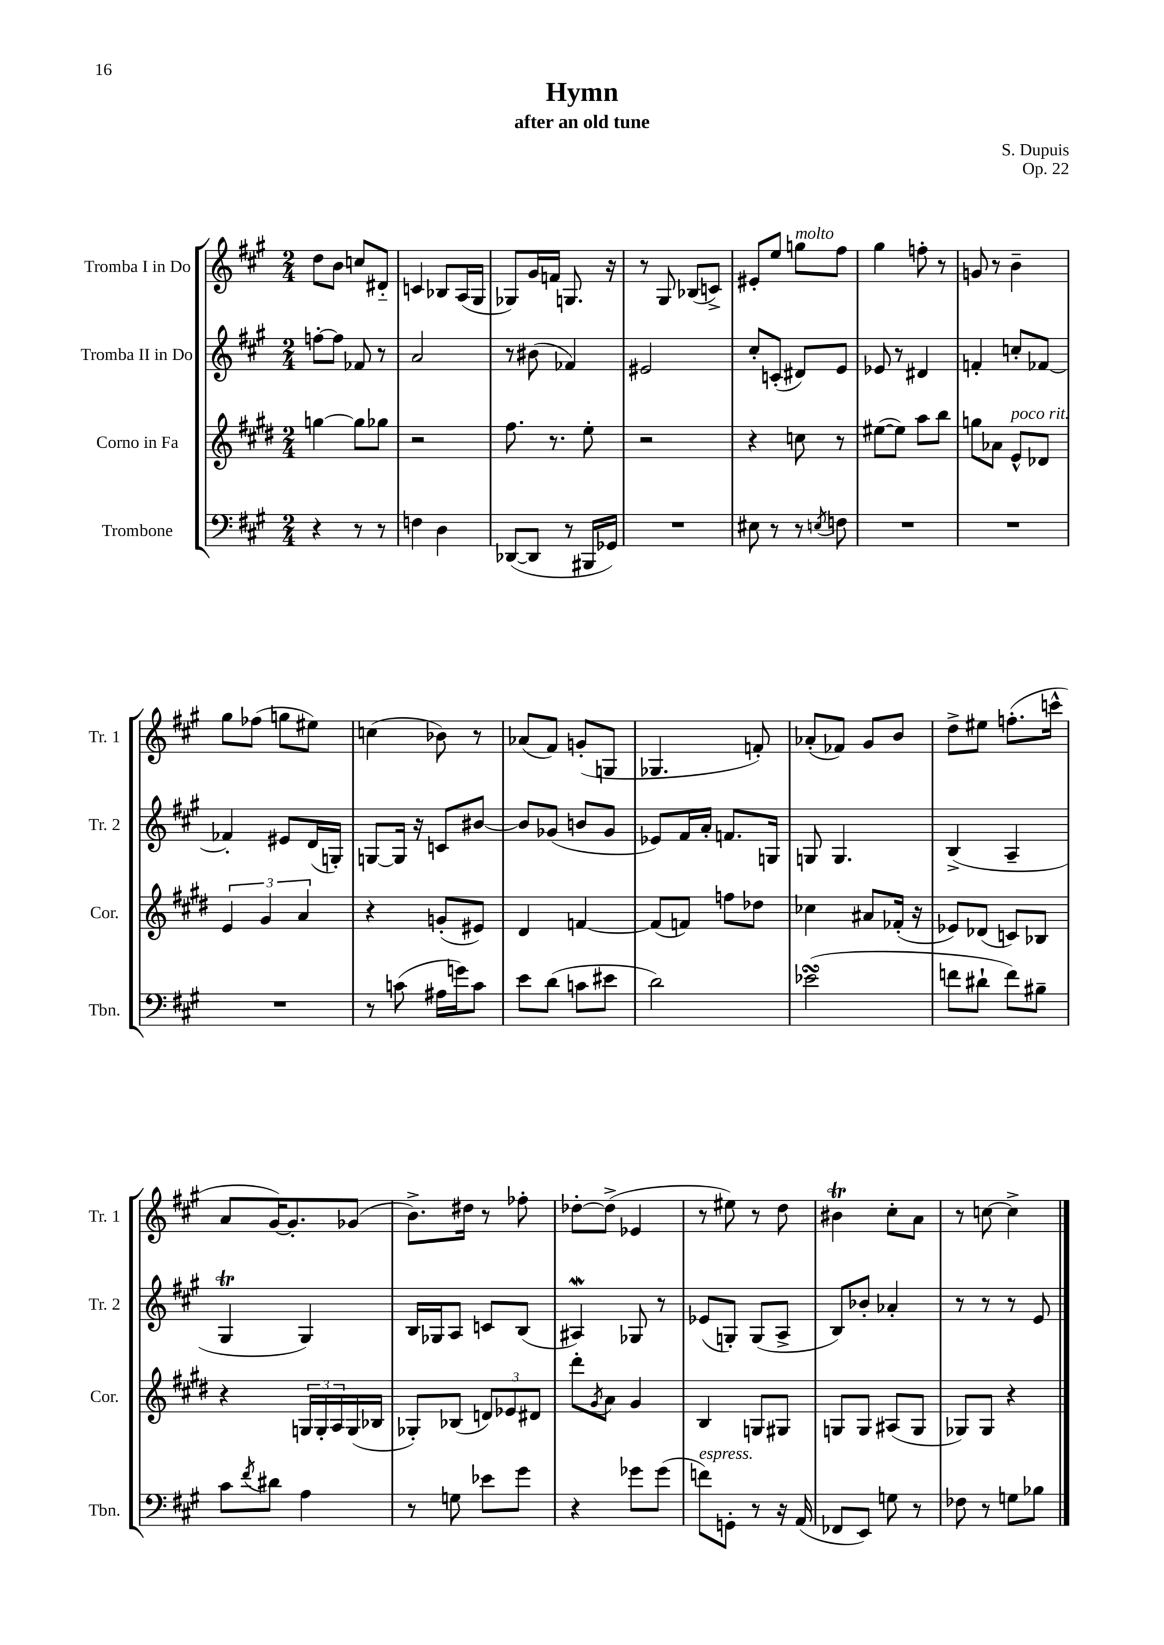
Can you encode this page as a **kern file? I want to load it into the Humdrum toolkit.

**kern	**kern	**kern	**kern
*staff4	*staff3	*staff2	*staff1
*clefF4	*clefG2	*clefG2	*clefG2
*k[f#c#g#]	*k[f#c#g#d#]	*k[f#c#g#]	*k[f#c#g#]
*M2/4	*M2/4	*M2/4	*M2/4
4r	[4gg\	[8ff'\L	8dd\L
.	.	8ff\]J	8b\J
8r	8gg\]L	8f-/	8cc/L
8r	8gg-\J	8r	8d#'~/J
=	=	=	=
4F\	2r	2a/	4c/
4D\	.	.	8B-/L
.	.	.	(16A/L
.	.	.	16G#/JJ
=	=	=	=
([8DD-/L	8.ff#\	8r	8G-/L)
8DD-/]J	.	(8b#\	16g#/L
.	8.r	.	16f/JJ
8r	.	4f-/)	8.G/
16BBB#/LL	8ee'\	.	.
16GG-/JJ)	.	.	16r
=	=	=	=
2r	2r	2e#/	8r
.	.	.	8G#/
.	.	.	(8B-/L
.	.	.	8c^/J)
=	=	=	=
8E#\	4r	8cc#'/L	8e#'/L
8r	.	(8c'/J	8ee/J
8r	8cc\	8d#/L)	8gg\L
8qE/	.	.	.
8F\	8r	8e/J	8ff#\J
=	=	=	=
2r	([8ee#\L	8e-/	4gg#\
.	8ee#\]J)	8r	.
.	8aa\L	4d#/	8ff'\
.	8bb\J	.	8r
=	=	=	=
2r	8gg\L	4f'/	8g/
.	8a-\J	.	8r
.	8e^^/L	8cc'/L	4b~\
.	8d-/J	[8f-/J	.
=	=	=	=
2r	6e/	4f-'/]	8gg#\L
.	.	.	(8ff-\J
.	6g#/	.	.
.	.	8e#/L	8gg\L
.	6a/	.	.
.	.	(16d/L	8ee#\J)
.	.	16G'/JJ)	.
=	=	=	=
8r	4r	[8G/L	(4cc\
(8c\	.	16G/]Jk	.
.	.	16r	.
16A#\LL	(8g'/L	8c/L	8b-\)
16g\J)	.	.	.
8c\J	8e#/J)	[8b#/J	8r
=	=	=	=
8e\L	4d#/	8b#/]L	(8a-/L
(8d\J	.	(8g-/J	8f#/J)
8c\L	[4f/	8b/L	(8g'/L
8e#\J	.	8g-/J	8G/J
=	=	=	=
2d\)	(8f/]L	8e-/L)	4.G-/
.	8f/J)	16f#/L	.
.	.	16a'/JJ	.
.	8ff\L	8.f/L	.
.	8dd-\J	.	8f'/)
.	.	16G/Jk	.
=	=	=	=
(2e-\	4cc-\	8G/	(8a-'/L
.	.	4.G/	8f-/J)
.	8a#/L	.	8g#/L
.	(16f-'/Jk	.	8b/J
.	16r	.	.
=	=	=	=
8f\L	8e-/L)	(4B^/	8dd^\L
8d#`\J	(8d-/J	.	8ee#\J
8f\L)	8c/L)	4A~/	(8.ff'\L
8B#~\J	8B-/J	.	.
.	.	.	16ccc^^\Jk
=	=	=	=
8c#\L	4r	4G#/	8a/L
8qf#/	.	.	.
8d#\J	.	.	[16g#/K)
.	.	.	8.g#'/]
4A\	24G/LL	4G#/)	.
.	24G'/	.	.
.	24A/	.	.
.	(16G/	.	(8g-/J
.	16B-/JJ	.	.
=	=	=	=
8r	8G-'/L)	16B/LL	8.b^\L)
.	.	16G-/J	.
8G\	(8B-/J	8A/J	.
.	.	.	16dd#\Jk
8e-\L	12d/L)	8c/L	8r
.	12e-/	.	.
8g#\J	.	(8B/J	8ff-'\
.	12d#/J	.	.
=	=	=	=
4r	8ddd#'\L	4A#/)	[8dd-'\L
.	8qg#/	.	.
.	8a\J	.	(8dd-^\]J
8g-\L	4g#/	8G-/	4e-/
(8g-\J	.	8r	.
=	=	=	=
8f\L)	4B/	(8e-/L	8r
8GG'\J	.	8G'/J)	8ee#\)
8r	8G/L	(8G/L	8r
16r	8G#/J	8A^/J	8dd\
(16AA/	.	.	.
=	=	=	=
8FF-/L	8G/L	8B/L)	4b#\
8EE/J)	8G/J	8b-'/J	.
8G\	(8A#/L	4a-'/	8cc#'\L
8r	8G/J	.	8a\J
=	=	=	=
8F-\	8G-/L)	8r	8r
8r	8G-/J	8r	[8cc\
8G\L	4r	8r	4cc^\]
8B-\J	.	8e/	.
==	==	==	==
*-	*-	*-	*-
